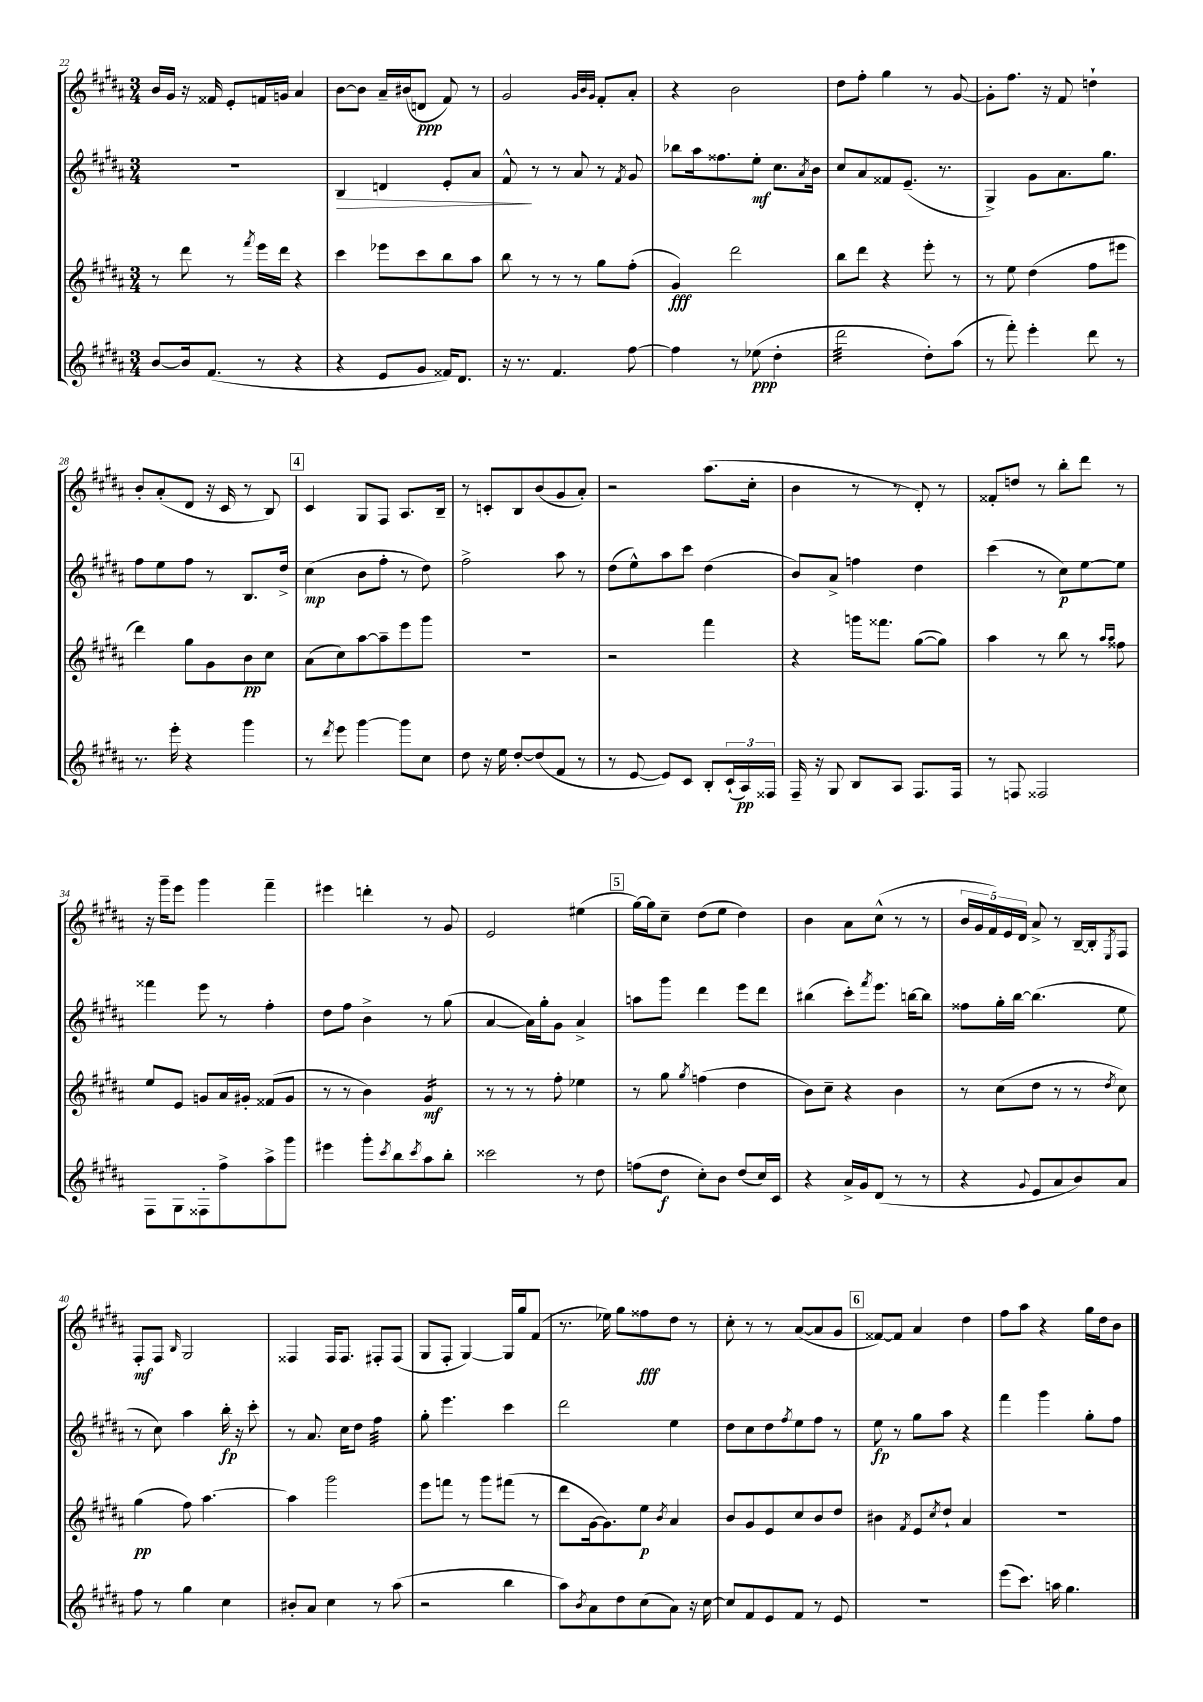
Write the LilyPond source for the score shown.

<<
\new StaffGroup <<
\new Staff = "s0" {
    \clef treble \key b \major \numericTimeSignature \time 3/4
    b'16 gis'16 r16 fisis'16 e'8-. f'16 g'16 ais'4 |
    b'8~ b'8 ais'16-- bis'16( d'8\ppp fis'8) r8 |
    gis'2 \grace { gis'32 b'32 gis'32 } fis'8-. ais'8-. |
    r4 b'2 |
    dis''8 fis''8-. gis''4 r8 gis'8~ |
    gis'8-. fis''8. r16 fis'8 d''4-! |
    b'8-. ais'8-.( dis'8 r16 cis'16 r8 b8) |
    \mark \markup { \box "4" } cis'4 gis8 fis8 ais8. b16-- |
    r8 c'8-. b8 b'8( gis'8 ais'8-.) |
    r2 ais''8.( cis''16-. |
    b'4 r8 r8 dis'8-.) r8 |
    fisis'8-. d''8 r8 b''8-. dis'''8 r8 |
    r16 gis'''16-- e'''8 gis'''4 fis'''4-- |
    eis'''4 d'''4-. r8 gis'8 |
    e'2 eis''4( |
    \mark \markup { \box "5" } gis''16~) gis''16 cis''8-- dis''8( e''8 dis''4) |
    b'4 ais'8 cis''8-^( r8 r8 |
    \tuplet 5/4 { b'16 gis'16 fis'16) e'16 dis'16 } ais'8-> r8 b16~-- b16-. \acciaccatura { e8 } fis8 |
    fis8-.\mf fis8 \grace { b16 } gis2 |
    fisis4 fisis16 fisis8. fis8-. fis8( |
    gis8 fis8-. gis4~) gis16 gis''16 fis'8( |
    r8. ees''16) gis''8 fisis''8\fff dis''8 r8 |
    cis''8-. r8 r8 ais'8~( ais'8 gis'8 |
    \mark \markup { \box "6" } fisis'8~) fisis'8 ais'4 dis''4 |
    fis''8 ais''8 r4 gis''16 dis''16 b'8 \bar "|." |
}
\new Staff = "s1" {
    \clef treble \key b \major \numericTimeSignature \time 3/4
    R2. |
    b4\> d'4 e'8-. ais'8 |
    fis'8-^\! r8 r8 ais'8 r8 \acciaccatura { fis'8 } gis'8 |
    bes''8 ais''16 fisis''8. e''8-.\mf cis''8. \acciaccatura { ais'8 } b'16 |
    cis''8 ais'8 fisis'8 e'8.--( r8. |
    gis4->) gis'8 ais'8. gis''8. |
    fis''8 e''8 fis''8 r8 b8. dis''16-> |
    \mark \markup { \box "4" } cis''4\mp( b'8 fis''8-. r8 dis''8) |
    fis''2-> ais''8 r8 |
    dis''8( e''8-^) ais''8 cis'''8 dis''4( |
    b'8) ais'8-> f''4 dis''4 |
    cis'''4( r8 cis''8\p) e''8~ e''8 |
    fisis'''4 e'''8 r8 fis''4-. |
    dis''8 fis''8 b'4-> r8 gis''8( |
    ais'4~ ais'16) gis''16-. gis'8 ais'4-> |
    \mark \markup { \box "5" } a''8 gis'''8 dis'''4 e'''8 dis'''8 |
    bis''4( cis'''8-.) \acciaccatura { fis'''8 } e'''8. b''16~ b''8 |
    fisis''8 gis''16-. b''16~ b''4.( e''8 |
    r8 cis''8) ais''4 b''16-.\fp r16 cis'''8-. |
    r8 ais'8. cis''16 dis''8 fis''4:32 |
    gis''8-. e'''4. cis'''4 |
    dis'''2 e''4 |
    dis''8 cis''8 dis''8 \acciaccatura { fis''8 } e''8 fis''8 r8 |
    \mark \markup { \box "6" } e''8\fp r8 gis''8 ais''8 r4 |
    fis'''4 gis'''4 gis''8-. fis''8 \bar "|." |
}
\new Staff = "s2" {
    \clef treble \key b \major \numericTimeSignature \time 3/4
    r8 dis'''8 r8 \acciaccatura { fis'''8 } e'''16 dis'''16 r4 |
    cis'''4 ees'''8 cis'''8 b''8 ais''8 |
    b''8 r8 r8 r8 gis''8 fis''8-.( |
    gis'4\fff) dis'''2 |
    b''8 dis'''8 r4 e'''8-. r8 |
    r8 e''8 dis''4( fis''8 eis'''8 |
    dis'''4) gis''8 gis'8 b'8\pp cis''8 |
    \mark \markup { \box "4" } ais'8( cis''8) ais''8~ ais''8-- e'''8 gis'''8 |
    R2. |
    r2 fis'''4 |
    r4 g'''16 fisis'''8. gis''8~( gis''8) |
    ais''4 r8 b''8 r8 \grace { ais''16 ais''16 } fisis''8 |
    e''8 e'8 g'8 ais'16 gis'16-. fisis'8( gis'8 |
    r8 r8 b'4) gis'4:16\mf |
    r8 r8 r8 fis''8-. ees''4 |
    \mark \markup { \box "5" } r8 gis''8 \acciaccatura { gis''8 } f''4( dis''4 |
    b'8) cis''8-- r4 b'4 |
    r8 cis''8( dis''8 r8 r8 \acciaccatura { dis''8 } cis''8) |
    gis''4\pp( fis''8) ais''4.~ |
    ais''4 gis'''2 |
    e'''8 f'''8 r8 gis'''8 fis'''8( r8 |
    dis'''8 gis'16~ gis'8.) e''8\p \acciaccatura { b'8 } ais'4 |
    b'8 gis'8 e'8 cis''8 b'8 dis''8 |
    \mark \markup { \box "6" } bis'4 \acciaccatura { fis'8 } e'8 \acciaccatura { cis''8 } dis''8-! ais'4 |
    R2. \bar "|." |
}
\new Staff = "s3" {
    \clef treble \key b \major \numericTimeSignature \time 3/4
    b'8~ b'16 fis'8.( r8 r4 |
    r4 e'8 gis'8 fisis'16) dis'8. |
    r16 r8. fis'4. fis''8~ |
    fis''4 r8 ees''8\ppp( dis''4-. |
    dis'''2:32 dis''8-.) ais''8( |
    r8 fis'''8-.) e'''4-. dis'''8 r8 |
    r8. e'''16-. r4 gis'''4 |
    \mark \markup { \box "4" } r8 \acciaccatura { dis'''8 } e'''8 gis'''4~ gis'''8 cis''8 |
    dis''8 r16 e''16 dis''8~-. dis''8( fis'8 r8 |
    r8 e'8~ e'8) cis'8 b8-. \tuplet 3/2 { cis'16-!( ais16\pp) fisis16 } |
    fis16-- r16 gis8 b8 ais8 fis8. fis16 |
    r8 f8 fisis2 |
    fis8 gis8 fisis8-. fis''8-> ais''8-> gis'''8 |
    eis'''4 gis'''8-. \acciaccatura { cis'''8 } b''8 \acciaccatura { cis'''8 } ais''8 b''8-. |
    cisis'''2 r8 dis''8 |
    \mark \markup { \box "5" } f''8( dis''8\f cis''8-.) b'8 dis''8( cis''16) cis'16 |
    r4 ais'16-> gis'16 dis'8( r8 r8 |
    r4 \appoggiatura { gis'8 } e'8 ais'8 b'8) ais'8 |
    fis''8 r8 gis''4 cis''4 |
    bis'8-. ais'8 cis''4 r8 ais''8( |
    r2 b''4 |
    ais''8) \acciaccatura { b'8 } ais'8 dis''8 cis''8( ais'8) r16 cis''16~ |
    cis''8 fis'8 e'8 fis'8 r8 e'8 |
    \mark \markup { \box "6" } R2. |
    e'''8( cis'''8.) a''16 gis''4. \bar "|." |
}
>>
>>
\layout { \context { \Score currentBarNumber = #22 } }
